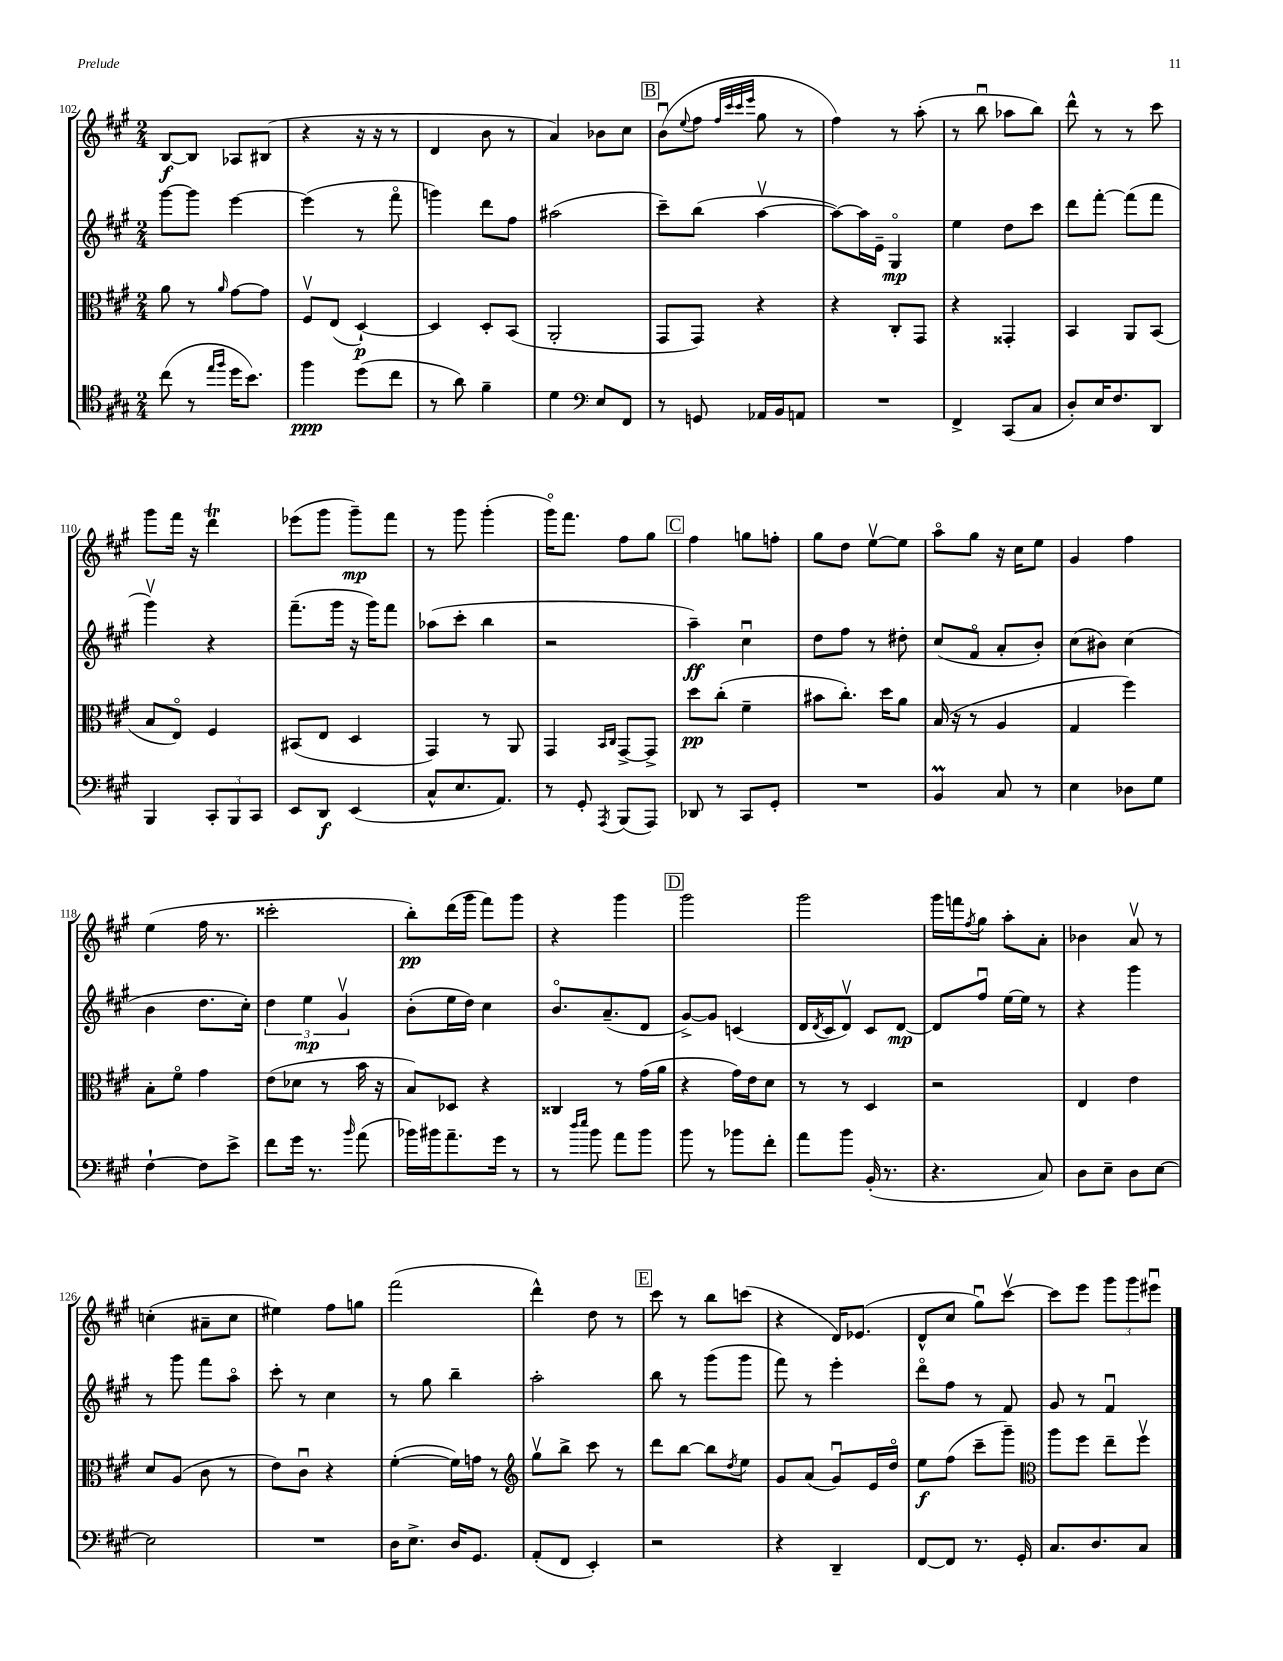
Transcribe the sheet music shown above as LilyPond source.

<<
\new StaffGroup <<
\new Staff = "s0" {
    \clef treble \key a \major \numericTimeSignature \time 2/4
    b8~\f b8 aes8 bis8( |
    r4 r16 r16 r8 |
    d'4 b'8 r8 |
    a'4) bes'8 cis''8 |
    \mark \markup { \box "B" } b'8\downbow( \appoggiatura { e''8 } fis''8 \grace { fis''32 cis'''32 cis'''32 e'''32 } gis''8 r8 |
    fis''4) r8 a''8-.( |
    r8 b''8\downbow aes''8 b''8) |
    d'''8-^ r8 r8 cis'''8 |
    gis'''8 fis'''16 r16 d'''4\trill |
    ees'''8( gis'''8 gis'''8--\mp) fis'''8 |
    r8 gis'''8 gis'''4-.( |
    gis'''16\flageolet) fis'''8. fis''8 gis''8 |
    \mark \markup { \box "C" } fis''4 g''8 f''8-. |
    gis''8 d''8 e''8~\upbow e''8 |
    a''8\flageolet gis''8 r16 cis''16 e''8 |
    gis'4 fis''4 |
    e''4( fis''16 r8. |
    cisis'''2-. |
    b''8-.\pp) d'''16( gis'''16 fis'''8) gis'''8 |
    r4 gis'''4 |
    \mark \markup { \box "D" } gis'''2 |
    gis'''2 |
    gis'''16 f'''16 \acciaccatura { fis''8 } gis''8 a''8-. a'8-. |
    bes'4 a'8\upbow r8 |
    c''4-.( ais'8-- c''8 |
    eis''4) fis''8 g''8 |
    fis'''2( |
    d'''4-^) d''8 r8 |
    \mark \markup { \box "E" } cis'''8 r8 b''8 c'''8( |
    r4 d'16) ees'8.( |
    d'8-^ cis''8 gis''8\downbow) cis'''8~\upbow |
    cis'''8 e'''8 \tuplet 3/2 { gis'''8 gis'''8 eis'''8\downbow } \bar "|." |
}
\new Staff = "s1" {
    \clef treble \key a \major \numericTimeSignature \time 2/4
    gis'''8~ gis'''8 e'''4~ |
    e'''4( r8 fis'''8\flageolet |
    g'''4) d'''8 fis''8 |
    ais''2( |
    \mark \markup { \box "B" } cis'''8--) b''8( a''4~\upbow |
    a''8~) a''16 e'16-- gis4\flageolet\mp |
    e''4 d''8 cis'''8 |
    d'''8 fis'''8~-. fis'''8( fis'''8 |
    gis'''4\upbow) r4 |
    fis'''8.--( gis'''16 r16 gis'''16) fis'''8 |
    aes''8( cis'''8-. b''4 |
    r2 |
    \mark \markup { \box "C" } a''4--\ff) cis''4\downbow |
    d''8 fis''8 r8 dis''8-. |
    cis''8( fis'8\flageolet a'8-. b'8-.) |
    cis''8( bis'8) cis''4( |
    b'4 d''8. cis''16-.) |
    \tuplet 3/2 { d''4 e''4\mp gis'4\upbow } |
    b'8-.( e''16 d''16) cis''4 |
    b'8.\flageolet a'8.--( d'8 |
    \mark \markup { \box "D" } gis'8~->) gis'8 c'4( |
    d'16 \acciaccatura { d'8 } cis'16 d'8\upbow) cis'8 d'8~\mp |
    d'8 fis''8\downbow e''16~ e''16 r8 |
    r4 gis'''4 |
    r8 gis'''8 fis'''8 a''8\flageolet |
    cis'''8-. r8 cis''4 |
    r8 gis''8 b''4-- |
    a''2-. |
    \mark \markup { \box "E" } b''8 r8 gis'''8( gis'''8 |
    fis'''8) r8 e'''4-. |
    d'''8\flageolet fis''8 r8 fis'8 |
    gis'8 r8 fis'4\downbow \bar "|." |
}
\new Staff = "s2" {
    \clef alto \key a \major \numericTimeSignature \time 2/4
    a'8 r8 \grace { a'16 } gis'8~ gis'8 |
    fis8\upbow e8( d4~-!\p) |
    d4 d8-. b,8( |
    a,2-. |
    \mark \markup { \box "B" } gis,8 gis,8) r4 |
    r4 cis8-. gis,8 |
    r4 gisis,4-. |
    b,4 a,8 b,8( |
    b8 e8\flageolet) fis4 |
    bis,8( e8 d4 |
    gis,4) r8 a,8 |
    gis,4 \grace { b,16 cis16 } gis,8~-> gis,8-> |
    \mark \markup { \box "C" } d''8\pp cis''8-.( fis'4-- |
    bis'8 cis''8.-.) d''16 a'8 |
    b16( r16 r8 a4 |
    gis4 fis''4) |
    b8-. fis'8\flageolet gis'4 |
    e'8( des'8 r8 b'16 r16 |
    b8) des8 r4 |
    cisis4 r8 gis'16( a'16 |
    \mark \markup { \box "D" } r4 gis'16) e'16 d'8 |
    r8 r8 d4 |
    r2 |
    e4 e'4 |
    d'8 a8( cis'8 r8 |
    e'8) cis'8\downbow r4 |
    fis'4~-.( fis'16) g'16 r8 |
    \clef treble gis''8\upbow b''8-> cis'''8 r8 |
    \mark \markup { \box "E" } d'''8 b''8~ b''8 \acciaccatura { d''8 } e''8 |
    gis'8 a'8( gis'8\downbow) e'16 d''16\flageolet |
    e''8\f fis''8( cis'''8-- gis'''8--) |
    \clef alto a''8 fis''8 e''8-- fis''8\upbow \bar "|." |
}
\new Staff = "s3" {
    \clef tenor \key a \major \numericTimeSignature \time 2/4
    cis''8( r8 \grace { e''16 fis''16 } d''16 b'8.) |
    fis''4\ppp d''8( cis''8 |
    r8 a'8) fis'4-- |
    d'4 \clef bass e8 fis,8 |
    \mark \markup { \box "B" } r8 g,8 aes,16 b,16 a,8 |
    R2 |
    fis,4-> cis,8( cis8 |
    d8-.) e16 fis8. d,8 |
    b,,4 \tuplet 3/2 { cis,8-. b,,8 cis,8 } |
    e,8 d,8\f e,4( |
    cis8-^ e8. a,8.) |
    r8 gis,8-. \acciaccatura { a,,8 } b,,8( a,,8) |
    \mark \markup { \box "C" } des,8 r8 cis,8 gis,8-. |
    R2 |
    b,4\prall cis8 r8 |
    e4 des8 gis8 |
    fis4~-! fis8 e'8-> |
    fis'8 gis'16 r8. \grace { b'16 } a'8( |
    bes'16) bis'16 a'8.-- gis'16 r8 |
    r8 \grace { d''16 e''16 } b'8 a'8 b'8 |
    \mark \markup { \box "D" } b'8 r8 bes'8 fis'8-. |
    a'8 b'8 b,16-.( r8. |
    r4. cis8) |
    d8 e8-- d8 e8~ |
    e2 |
    R2 |
    d16 e8.-> d16 gis,8. |
    a,8-.( fis,8 e,4-.) |
    \mark \markup { \box "E" } r2 |
    r4 d,4-- |
    fis,8~ fis,8 r8. gis,16-. |
    cis8. d8. cis8 \bar "|." |
}
>>
>>
\layout { \context { \Score currentBarNumber = #102 } }
